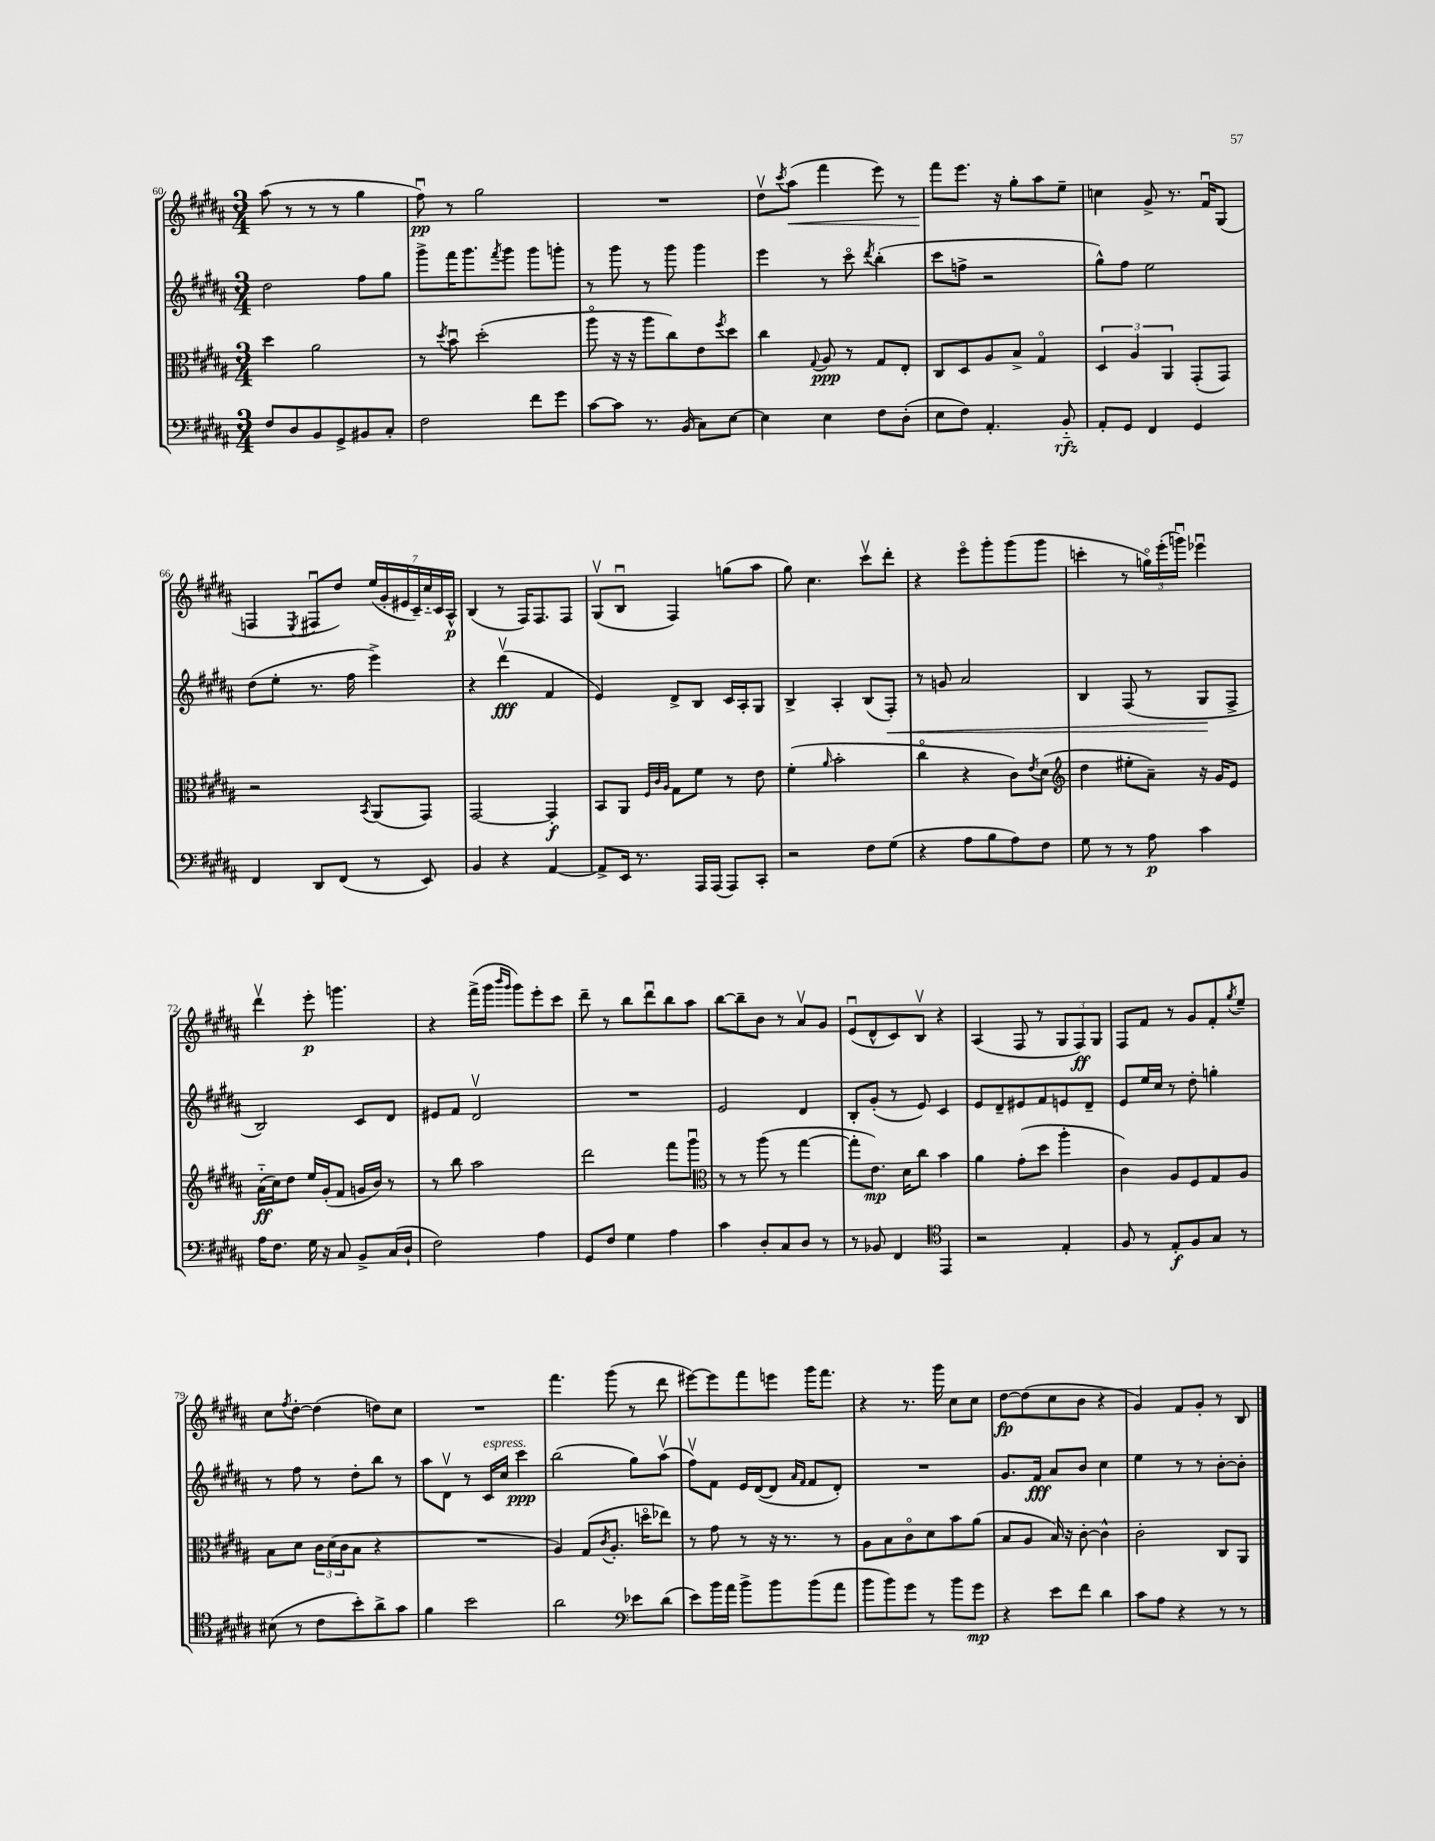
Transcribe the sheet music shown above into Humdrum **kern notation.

**kern	**kern	**kern	**kern
*staff4	*staff3	*staff2	*staff1
*clefF4	*clefC3	*clefG2	*clefG2
*k[f#c#g#d#a#]	*k[f#c#g#d#a#]	*k[f#c#g#d#a#]	*k[f#c#g#d#a#]
*M3/4	*M3/4	*M3/4	*M3/4
8F#	4dd#	2dd#	(8aa#
8D#	.	.	8r
8BB	2a#	.	8r
8GG#^	.	.	8r
8BB#	.	8ff#	4gg#
8C#'	.	8gg#	.
=	=	=	=
2F#	8r	8ggg#^	8ff#u)
.	8qdd#	.	.
.	8bu	16fff#	8r
.	.	8.ggg#	.
.	(2dd#'	.	2gg#
.	.	8qfff#	.
.	.	8ggg#	.
8f#	.	8ggg#	.
8g#	.	8ggg'	.
=	=	=	=
[8c#	8aa#o	8r	2.r
8c#]	16r	8ggg#	.
.	16r	.	.
8.r	8aa#	8r	.
.	8cc#)	8ggg#	.
(16BB	.	.	.
8C#)	8e	4ggg#	.
.	8qff#	.	.
[8E	8dd#	.	.
=	=	=	=
4E]	4cc#	4eee	8dd#v
.	.	.	8qccc#
.	.	.	(8aa#
.	8qqG#	.	.
4E	8A#	8r	4fff#
.	8r	8ccc#o	.
.	.	8qddd#	.
8F#	8G#	(4bb'	8eee)
(8D#'	8E'	.	8r
=	=	=	=
8E	8C#	8ccc#	8fff#
8F#)	8D#	8ff^	8.eee
4.AA#'	8A#	2r	.
.	.	.	16r
.	8B^	.	8gg#'
.	4G#o	.	8aa#
8BB'~	.	.	8ee~
=	=	=	=
8AA#'	6D#	8gg#^^)	4cc
8GG#	.	8ff#	.
.	6A#	.	.
4FF#	.	2ee	8g#^
.	6AA#	.	.
.	.	.	8.r
4GG#	(8GG#'	.	.
.	.	.	16f#u
.	8GG#)	.	(8G#
=	=	=	=
4FF#	2r	(8dd#	4F
.	.	8ee'	.
.	.	.	8qE
8DD#	.	8.r	8F#u
(8FF#	.	.	8dd#)
.	.	16ff#	.
.	8qBB	.	.
8r	(8AA#	4eee^)	(28ee
.	.	.	28g#'
.	.	.	28e#
.	.	.	28c#~)
8EE)	8GG#)	.	.
.	.	.	28cc#'~
.	.	.	28c#
.	.	.	28A#^^
=	=	=	=
4BB	[2GG#	4r	(4B
4r	.	(4ddd#v	8r
.	.	.	16F#)
.	.	.	8.F#
[4AA#	4GG#']	4f#	.
.	.	.	8F#
=	=	=	=
8AA#^]	8BB	4e)	(8G#v
16EE	8AA#	.	8Bu
8.r	.	.	.
.	32qqF#	.	.
.	32qqc#	.	.
.	32qqA#	.	.
.	8G#	8d#^	4F#)
16AAA#	8f#	8B	.
(16AAA#	.	.	.
8AAA#)	8r	16c#	(8gg
.	.	16A#'	.
8CC#'	8e	8G#	8aa#
=	=	=	=
2r	(4f#'	4B^	8gg#)
.	.	.	4.cc#
.	16qqa#	.	.
.	2b'	4A#'	.
8F#	.	(8B	8ccc#v
(8G#	.	8F#')	8ddd#'
=	=	=	=
4r	4cc#o	8r	4r
.	.	8g	.
8A#	4r	2a#	8eeeo
8B	.	.	8ggg#'
8A#)	8c#)	.	(8ggg#
.	8qe	.	.
8F#	(8d#	.	8ggg#
=	=	=	=
*	*clefG2	*	*
8G#	4dd#	4B	4ccc'
8r	.	.	.
8r	8ee#'	(8F#	8r
8A#	8a#~)	8r	24ggo)
.	.	.	(24eee'
.	.	.	24gggu)
4c#	16r	8G#	4eee-u
.	16g#	.	.
.	8e	8F#^	.
=	=	=	=
16A#	(16a#'~	2B)	4ddd#v
8.F#	16cc#)	.	.
.	8dd#	.	.
16G#	16ee	.	8eee'
16r	(16g#'	.	.
8C#	8f#	.	4.ggg
8BB^	16g	8c#	.
.	16b)	.	.
(16C#	8r	8d#	.
16D#`	.	.	.
=	=	=	=
2F#)	8r	8e#	4r
.	8bb	8f#	.
.	2aa#	2d#v	(16fff#^
.	.	.	16ggg#
.	.	.	16qqbbb
.	.	.	16qqggg#
.	.	.	8ggg#)
4A#	.	.	8eee'
.	.	.	8ccc#
=	=	=	=
8GG#	2ddd#	2.r	8ddd#~
8F#	.	.	8r
4G#	.	.	8bb
.	.	.	8ddd#u
4A#	8fff#	.	8bb
.	8ggg#u	.	8aa#
=	=	=	=
*	*clefC3	*	*
4c#	8r	2e	[8bb
.	8r	.	8bb~]
8D#'	(8aa#	.	8b
8C#	8r	.	8r
8D#	[4gg#	4d#	8a#v
8r	.	.	8g#
=	=	=	=
8r	8gg#']	8B'	(8eu
8BB-	8.e)	(8g#'	8d#^^
4FF#	.	8r	8c#)
.	16d#	.	.
.	8cc#	8e)	8Bv
*clefC4	*	*	*
4EE	4b	4c#	4r
=	=	=	=
2r	4a#	8e	(4A#
.	.	8d#~	.
.	(8g#'	8e#	8F#
.	8dd#	8f#	8r
4E'	4aa#'	8e	12G#
.	.	.	12F#)
.	.	8d#~	.
.	.	.	12G#
=	=	=	=
8F#	4c#)	8e	8F#
8r	.	16ee	8f#
.	.	16cc#	.
8E'	8A#	8r	8r
8F#	8F#	8dd#'	8g#
8G#	8G#	4gg'	8f#'
.	.	.	8qgg#
8r	8A#	.	8ee~
=	=	=	=
(8B#	8B	8r	8cc#
.	.	.	8qff#
8r	8d#	8ff#	[8dd#'
8c#	24c#	8r	(4dd#]
.	(24d#	.	.
.	24c#	.	.
8b')	8B	8dd#'	.
8a#^	4r	8bb	8dd)
8g#	.	8r	8cc#
=	=	=	=
4f#	2.r	8aa#	2.r
.	.	8d#v	.
2b	.	8r	.
.	.	16c#	.
.	.	16cc#	.
.	.	4ccc#	.
=	=	=	=
2a#	4A#)	(2bb	4.fff#
.	(8G#	.	.
.	8qc#	.	.
.	8.A#'	.	(8ggg#
*clefF4	*	*	*
8e-	.	8gg#)	8r
.	16ddo	.	.
(8d#	8ee-)	(8aa#v	8ddd#
=	=	=	=
8e)	8r	8ff#v)	[8eee#)
16b	8g#	8f#	8eee#]
16a#	.	.	.
8b^	8r	16e	8fff#
.	.	([16d#	.
8b	16r	8d#]	8eee
.	8.r	.	.
.	.	16qqa#	.
.	.	16qqf#	.
(8b	.	8f#	16ggg#
.	.	.	8.fff#
8a#	8r	8d#')	.
=	=	=	=
8b	8A#	2.r	4r
8b)	8B	.	.
8g#	8c#o	.	8.r
8r	8d#	.	.
.	.	.	16ggg#
8b	8b	.	8cc#
8g#	(8a#	.	8cc#
=	=	=	=
4r	8B	8.g#	[8dd#
.	8A#	.	(8dd#]
.	.	16f#	.
8e	16B)	8a#	8cc#
.	16r	.	.
8f#	[8c#'	8b	8b
4d#	4c#^^]	4cc#	4r
=	=	=	=
8c#	2c#'	4ee	4g#)
8A#	.	.	.
4r	.	8r	8f#
.	.	8r	8g#'
8r	8C#	[8b'	8r
8r	8AA#	8b']	8B
==	==	==	==
*-	*-	*-	*-
